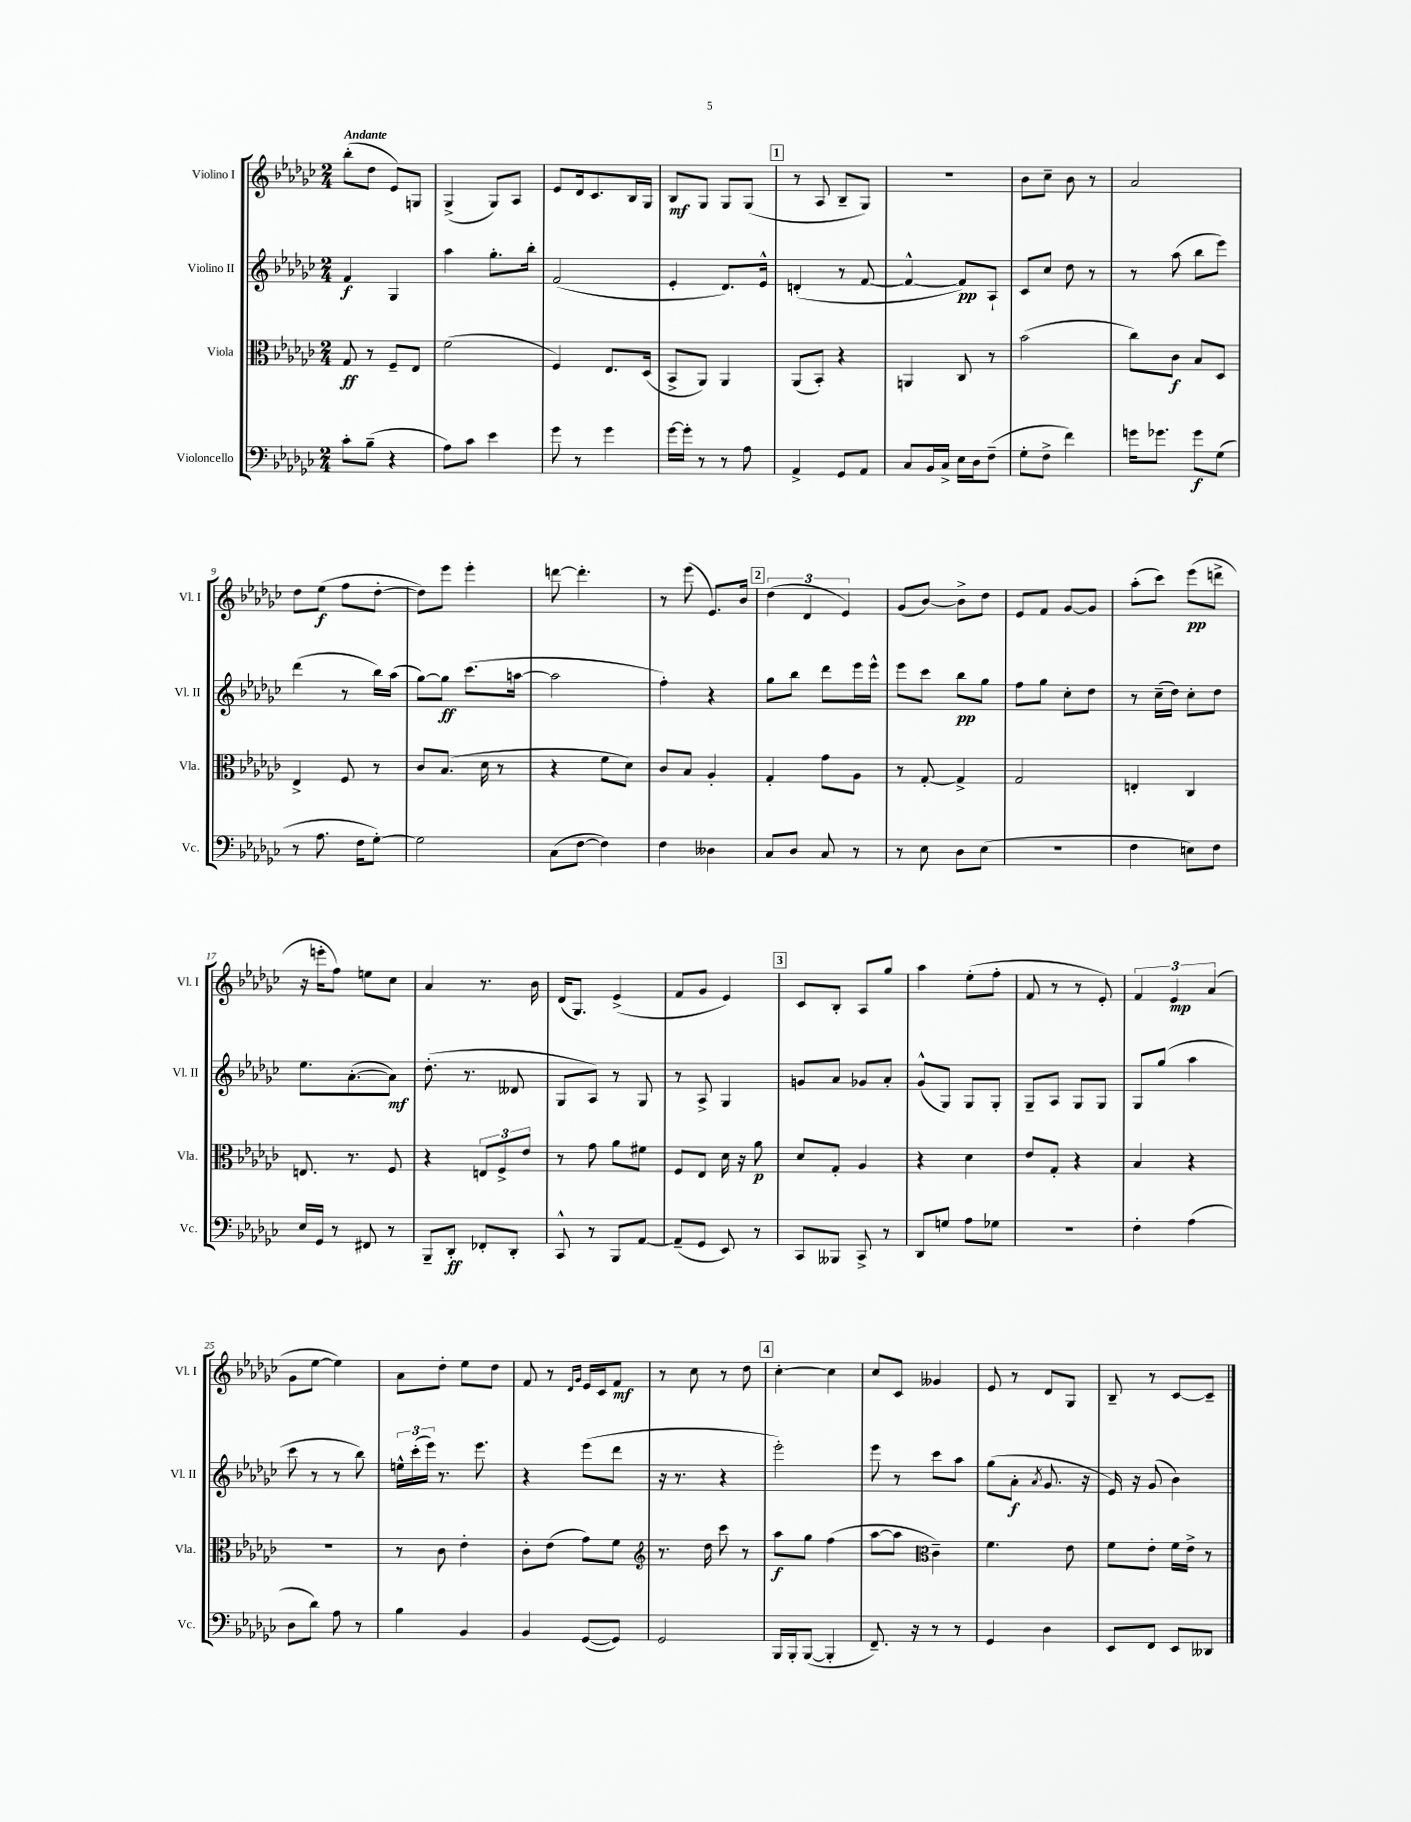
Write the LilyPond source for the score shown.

<<
\new StaffGroup <<
\new Staff = "s0" \with { instrumentName = "Violino I" shortInstrumentName = "Vl. I" } {
    \clef treble \key ges \major \numericTimeSignature \time 2/4 \tempo "Andante"
    bes''8-.( des''8 ees'8) g8 |
    ges4->( ges8) aes8 |
    ees'8 des'16 ces'8. bes16 ges16 |
    bes8\mf ges8 ges8 ges8( |
    \mark \markup { \box "1" } r8 aes8 bes8-- ges8) |
    R2 |
    bes'8 ces''8-- bes'8 r8 |
    aes'2 |
    des''8 ees''8\f( f''8 des''8~-. |
    des''8) ees'''8 ees'''4-. |
    d'''8~ d'''4.-. |
    r8 ees'''8( ees'8.) bes'16 |
    \mark \markup { \box "2" } \tuplet 3/2 { des''4( des'4 ees'4) } |
    ges'8( bes'8~) bes'8-> des''8 |
    ees'8 f'8 ges'8~ ges'8 |
    aes''8-.( ces'''8) ees'''8\pp( d'''8-> |
    r16 e'''16-. f''8) e''8 ces''8 |
    aes'4 r8. bes'16 |
    des'16( ges8.) ees'4->( |
    f'8 ges'8 ees'4) |
    \mark \markup { \box "3" } ces'8 bes8-. aes8 ges''8 |
    aes''4 ees''8-.( f''8-. |
    f'8 r8 r8 ees'8-.) |
    \tuplet 3/2 { f'4 ees'4\mp aes'4( } |
    ges'8 ees''8~ ees''4) |
    aes'8 des''8-. ees''8 des''8 |
    f'8 r8 \grace { des'16 ges'16 } ees'16 ces'16 f'8\mf |
    r8 ces''8 r8 des''8 |
    \mark \markup { \box "4" } ces''4~-. ces''4 |
    ces''8 ces'8 geses'4 |
    ees'8 r8 des'8 ges8 |
    bes8-- r8 ces'8~ ces'8-- \bar "|." |
}
\new Staff = "s1" \with { instrumentName = "Violino II" shortInstrumentName = "Vl. II" } {
    \clef treble \key ges \major \numericTimeSignature \time 2/4
    f'4\f ges4 |
    aes''4 ges''8.-. bes''16-. |
    f'2( |
    ees'4-. des'8.) ees'16-^ |
    \mark \markup { \box "1" } d'4-.( r8 f'8~ |
    f'4~-^ f'8\pp) aes8-! |
    ces'8 ces''8 des''8 r8 |
    r8 aes''8( bes''8 ees'''8) |
    des'''4( r8 bes''16) aes''16( |
    ges''8~) ges''8\ff ces'''8.( a''16~ |
    a''2 |
    f''4-.) r4 |
    \mark \markup { \box "2" } ges''8 bes''8 des'''8 ees'''16 ees'''16-^ |
    ees'''8 ces'''8 bes''8\pp ges''8 |
    f''8 ges''8 ces''8-. des''8 |
    r8 ces''16--( des''16) ces''8-. des''8 |
    ees''8. aes'8.~-.( aes'8\mf) |
    des''8.-.( r8. deses'8 |
    ges8 aes8) r8 ges8 |
    r8 aes8-> ges4 |
    \mark \markup { \box "3" } g'8 aes'8 ges'8 aes'8-. |
    ges'8-^( ges8) ges8 ges8-. |
    ges8-- aes8 ges8 ges8 |
    ges8 ges''8( aes''4 |
    ces'''8 r8 r8 bes''8) |
    \tuplet 3/2 { e''16-^ ces'''16-.( ees'''16) } r8. ees'''8. |
    r4 ees'''8( des'''8 |
    r16 r8. r4 |
    \mark \markup { \box "4" } ees'''2-.) |
    ees'''8 r8 ces'''8 aes''8 |
    ges''8( aes'8-.\f \acciaccatura { aes'8 } ges'8. r16 |
    ees'16) r16 ges'8( bes'4) \bar "|." |
}
\new Staff = "s2" \with { instrumentName = "Viola" shortInstrumentName = "Vla." } {
    \clef alto \key ges \major \numericTimeSignature \time 2/4
    ges8\ff r8 f8-- ees8 |
    f'2( |
    f4) ees8. des16( |
    bes,8-> aes,8) aes,4 |
    \mark \markup { \box "1" } aes,8( bes,8-.) r4 |
    a,4 ces8 r8 |
    bes'2( |
    ces''8) ces'8\f bes8 des8 |
    ees4-> f8 r8 |
    ces'8 bes8.( des'16 r8 |
    r4 f'8 des'8) |
    ces'8 bes8 aes4-. |
    \mark \markup { \box "2" } ges4-. ges'8 aes8 |
    r8 ges8~-. ges4-> |
    ges2 |
    e4-. ces4 |
    e8. r8. f8 |
    r4 \tuplet 3/2 { e8 f8-> ees'8 } |
    r8 ges'8 aes'8 fis'8 |
    f8 ees8 des'16 r16 aes'8\p |
    \mark \markup { \box "3" } des'8 ges8-. aes4 |
    r4 des'4 |
    ees'8 ges8-. r4 |
    bes4 r4 |
    R2 |
    r8 ces'8 ees'4-. |
    ces'8-. ees'8( ges'8) f'8 |
    \clef treble r8. des''16 ces'''8 r8 |
    \mark \markup { \box "4" } aes''8\f ges''8 f''4( |
    aes''8~ aes''8 \clef alto ces'4--) |
    f'4. ees'8 |
    f'8 ees'8-. f'16 ees'16-> r8 \bar "|." |
}
\new Staff = "s3" \with { instrumentName = "Violoncello" shortInstrumentName = "Vc." } {
    \clef bass \key ges \major \numericTimeSignature \time 2/4
    ces'8-. bes8--( r4 |
    aes8) ces'8 ees'4 |
    ges'8 r8 ges'4 |
    ges'16~ ges'16-. r8 r8 aes8 |
    \mark \markup { \box "1" } aes,4-> ges,8 aes,8 |
    ces8 bes,16 ces16-> ees16 des16 f8--( |
    ges8-. f8-> f'4) |
    g'16 ges'8. ges'8\f ges8( |
    r8 aes8. f16 ges8~-.) |
    ges2 |
    ces8( f8~ f4) |
    f4 deses4 |
    \mark \markup { \box "2" } ces8 des8 ces8 r8 |
    r8 ees8 des8 ees8( |
    R2 |
    f4 e8) f8 |
    ees16 ges,16 r8 fis,8 r8 |
    bes,,8-- des,8-.\ff fes,8-. des,8-. |
    ces,8-^ r8 bes,,8 aes,8~ |
    aes,8--( ges,8 ees,8) r8 |
    \mark \markup { \box "3" } ces,8 beses,,8 ces,8-> r8 |
    des,8 g8 aes8 ges8 |
    r2 |
    f4-. aes4( |
    des8 des'8) aes8 r8 |
    bes4 bes,4 |
    bes,4 ges,8~( ges,8) |
    ges,2 |
    \mark \markup { \box "4" } bes,,16 bes,,16-. bes,,8~( bes,,4-. |
    f,8.--) r16 r8 r8 |
    ges,4 des4 |
    ees,8 f,8 ees,8 deses,8 \bar "|." |
}
>>
>>
